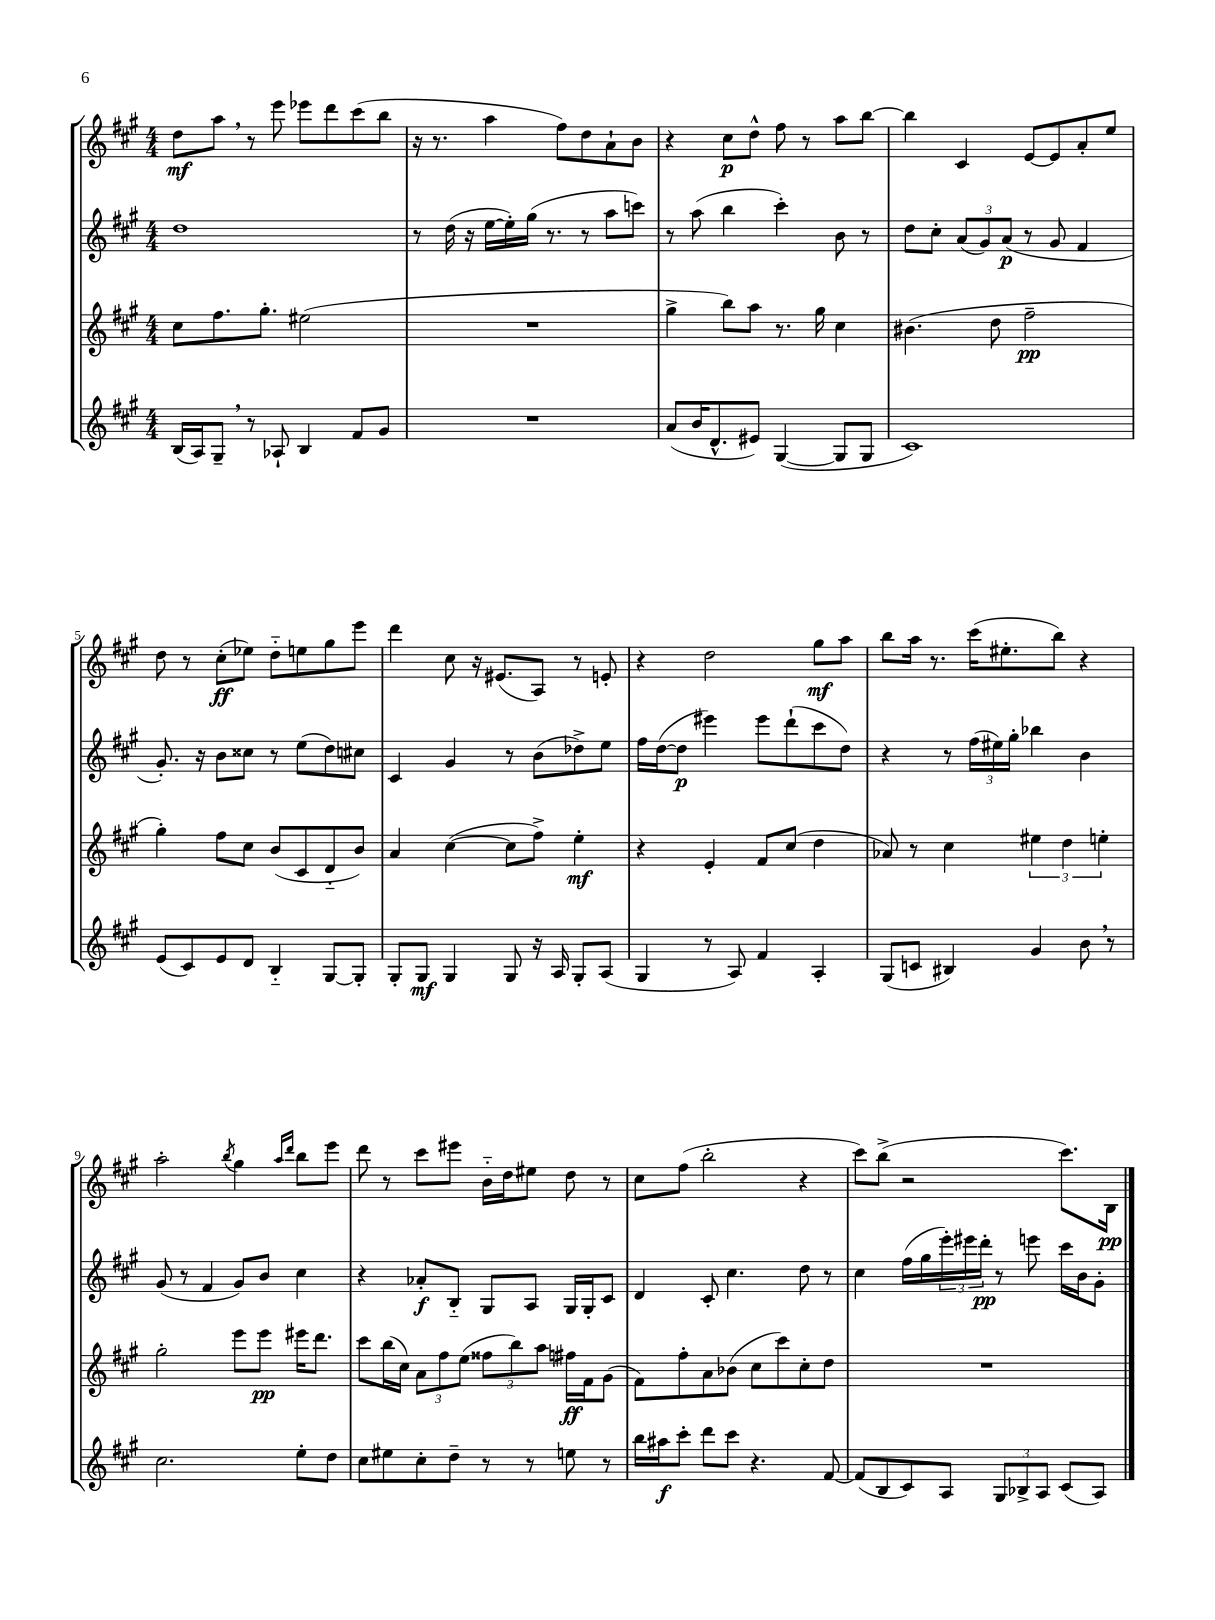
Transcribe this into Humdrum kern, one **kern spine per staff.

**kern	**dynam	**kern	**dynam	**kern	**dynam	**kern	**dynam
*part4	*part4	*part3	*part3	*part2	*part2	*part1	*part1
*staff4	*staff4	*staff3	*staff3	*staff2	*staff2	*staff1	*staff1
*clefG2	*	*clefG2	*	*clefG2	*	*clefG2	*
*k[f#c#g#]	*	*k[f#c#g#]	*	*k[f#c#g#]	*	*k[f#c#g#]	*
*M4/4	*	*M4/4	*	*M4/4	*	*M4/4	*
=1	=1	=1	=1	=1	=1	=1	=1
(16B/LL	.	8cc#\L	.	1dd	.	8dd\L	mf
16A/J)	.	.	.	.	.	.	.
8G#~,/J	.	8.ff#\	.	.	.	8aa,\J	.
8r	.	.	.	.	.	8r	.
.	.	8.gg#'\J	.	.	.	.	.
8A-X`/	.	.	.	.	.	8eee\	.
4B/	.	(2ee#X\	.	.	.	8eee-X\L	.
.	.	.	.	.	.	8ddd\	.
8f#/L	.	.	.	.	.	(8ccc#\	.
8g#/J	.	.	.	.	.	8bb\J	.
=2	=2	=2	=2	=2	=2	=2	=2
1r	.	1r	.	8r	.	16r	.
.	.	.	.	.	.	8.r	.
.	.	.	.	(16dd\	.	.	.
.	.	.	.	16r	.	.	.
.	.	.	.	[16ee\LL	.	4aa\	.
.	.	.	.	16ee'\])	.	.	.
.	.	.	.	(16gg#\JJ	.	.	.
.	.	.	.	8.r	.	.	.
.	.	.	.	.	.	8ff#\L)	.
.	.	.	.	8r	.	8dd\	.
.	.	.	.	8aa\L	.	8a`\	.
.	.	.	.	8cccn\J)	.	8b\J	.
=3	=3	=3	=3	=3	=3	=3	=3
(8a/L	.	4gg#^\	.	8r	.	4r	.
16b/K	.	.	.	(8aa\	.	.	.
8.d^^/	.	.	.	.	.	.	.
.	.	8bb\L)	.	4bb\	.	8cc#\L	p
8e#X/J)	.	8aa\J	.	.	.	8dd^^\J	.
([4G#/	.	8.r	.	4ccc#'\)	.	8ff#\	.
.	.	.	.	.	.	8r	.
.	.	16gg#\	.	.	.	.	.
8G#/L]	.	4cc#\	.	8b\	.	8aa\L	.
8G#/J	.	.	.	8r	.	[8bb\J	.
=4	=4	=4	=4	=4	=4	=4	=4
1c#)	.	(4.b#X\	.	8dd\L	.	4bb\]	.
.	.	.	.	8cc#'\J	.	.	.
.	.	.	.	(12a/L	.	4c#/	.
.	.	.	.	12g#/)	.	.	.
.	.	8dd\	.	.	.	.	.
.	.	.	.	(12a/J	p	.	.
.	.	2ff#~\	pp	8r	.	[8e/L	.
.	.	.	.	8g#/	.	8e/]	.
.	.	.	.	4f#/	.	8a'/	.
.	.	.	.	.	.	8ee/J	.
!!LO:LB:g=z
=5	=5	=5	=5	=5	=5	=5	=5
(8e/L	.	4gg#'\)	.	8.g#'/)	.	8dd\	.
8c#/)	.	.	.	.	.	8r	.
.	.	.	.	16r	.	.	.
8e/	.	8ff#\L	.	8b\L	.	(8cc#'\L	ff
8d/J	.	8cc#\J	.	8cc##X\J	.	8ee-X\J)	.
4B/	.	(8b/L	.	8r	.	8dd\L	.
.	.	8c#/	.	(8ee\L	.	8een\	.
[8G#/L	.	8d/	.	8dd\)	.	8gg#\	.
8G#'/J]	.	8b/J)	.	8cc#X\J	.	8eee\J	.
=6	=6	=6	=6	=6	=6	=6	=6
8G#'/L	.	4a/	.	4c#/	.	4ddd\	.
8G#/J	mf	.	.	.	.	.	.
4G#/	.	([4cc#\	.	4g#/	.	8cc#\	.
.	.	.	.	.	.	16r	.
.	.	.	.	.	.	(8.e#X/L	.
8G#/	.	8cc#\L]	.	8r	.	.	.
16r	.	8ff#^\J)	.	(8b\L	.	8A/J)	.
16A/	.	.	.	.	.	.	.
8G#'/L	.	4ee'\	mf	8dd-X^\)	.	8r	.
(8A/J	.	.	.	8ee\J	.	8en'/	.
=7	=7	=7	=7	=7	=7	=7	=7
4G#/	.	4r	.	16ff#\LL	.	4r	.
.	.	.	.	([16dd\J	.	.	.
.	.	.	.	8dd\J]	p	.	.
8r	.	4e'/	.	4eee#X\)	.	2dd\	.
8A/)	.	.	.	.	.	.	.
4f#/	.	8f#/L	.	8eee#\L	.	.	.
.	.	(8cc#/J	.	(8ddd`\	.	.	.
4A'/	.	4dd\	.	8ccc#\	.	8gg#\L	mf
.	.	.	.	8dd\J)	.	8aa\J	.
=8	=8	=8	=8	=8	=8	=8	=8
(8G#/L	.	8a-X/)	.	4r	.	8bb\L	.
8cn/J	.	8r	.	.	.	16aa\Jk	.
.	.	.	.	.	.	8.r	.
4B#X/)	.	4cc#\	.	8r	.	.	.
.	.	.	.	(24ff#\LL	.	(16ccc#\KL	.
.	.	.	.	24ee#X\)	.	.	.
.	.	.	.	.	.	8.ee#X'\	.
.	.	.	.	24gg#'\JJ	.	.	.
4g#/	.	6ee#X\	.	4bb-X\	.	.	.
.	.	.	.	.	.	8bb\J)	.
.	.	6dd\	.	.	.	.	.
8b,\	.	.	.	4b\	.	4r	.
.	.	6een'\	.	.	.	.	.
8r	.	.	.	.	.	.	.
!!LO:LB:g=z
=9	=9	=9	=9	=9	=9	=9	=9
2.cc#\	.	2gg#'\	.	(8g#/	.	2aa'\	.
.	.	.	.	8r	.	.	.
.	.	.	.	4f#/	.	.	.
.	.	.	.	.	.	8qbb/	.
.	.	8eee\L	.	8g#/L)	.	4gg#\	.
.	.	8eee\J	pp	8b/J	.	.	.
.	.	.	.	.	.	16qqaa/LL	.
.	.	.	.	.	.	16qqddd/JJ	.
8ee'\L	.	16eee#X\KL	.	4cc#\	.	8bb\L	.
.	.	8.ddd\J	.	.	.	.	.
8dd\J	.	.	.	.	.	8eee\J	.
=10	=10	=10	=10	=10	=10	=10	=10
8cc#\L	.	8ccc#\L	.	4r	.	8ddd\	.
8ee#X\	.	(16bb\L	.	.	.	8r	.
.	.	16cc#\JJ)	.	.	.	.	.
8cc#'\	.	12a\L	.	8a-X'/L	f	8ccc#\L	.
.	.	12ff#\	.	.	.	.	.
8dd~\J	.	.	.	8B/J	.	8eee#X\J	.
.	.	(12ee\J	.	.	.	.	.
8r	.	12ff##X\L	.	8G#/L	.	16b\LL	.
.	.	.	.	.	.	16dd\J	.
.	.	12bb\)	.	.	.	.	.
8r	.	.	.	8A/J	.	8ee#X\J	.
.	.	12aa\J	.	.	.	.	.
8een\	.	16ff#X\LL	ff	16G#/LL	.	8dd\	.
.	.	16f#\J	.	16G#'/J	.	.	.
8r	.	(8g#\J	.	8c#/J	.	8r	.
=11	=11	=11	=11	=11	=11	=11	=11
16bb\LL	.	8f#\L)	.	4d/	.	8cc#\L	.
16aa#X\J	f	.	.	.	.	.	.
8ccc#'\J	.	8ff#'\	.	.	.	(8ff#\J	.
8ddd\L	.	8a\	.	8c#'/	.	2bb'\	.
8ccc#\J	.	(8b-X\J	.	4.cc#\	.	.	.
4.r	.	8cc#\L	.	.	.	.	.
.	.	8ccc#\)	.	.	.	.	.
.	.	8cc#'\	.	8dd\	.	4r	.
[8f#/	.	8dd\J	.	8r	.	.	.
=12	=12	=12	=12	=12	=12	=12	=12
(8f#/L]	.	1r	.	4cc#\	.	8ccc#\L)	.
8B/	.	.	.	.	.	(8bb^\J	.
8c#/)	.	.	.	(16ff#\LL	.	2r	.
.	.	.	.	16gg#\	.	.	.
8A/J	.	.	.	24eee'\)	.	.	.
.	.	.	.	24eee#X\	.	.	.
.	.	.	.	24ddd'\JJ	pp	.	.
12G#/L	.	.	.	8r	.	.	.
12B-X^/	.	.	.	.	.	.	.
.	.	.	.	8eeen\	.	.	.
12A/J	.	.	.	.	.	.	.
(8c#/L	.	.	.	16ccc#\LL	.	8.ccc#\L)	.
.	.	.	.	16b\J	.	.	.
8A/J)	.	.	.	8g#'\J	.	.	.
.	.	.	.	.	.	16B\Jk	pp
==	==	==	==	==	==	==	==
*-	*-	*-	*-	*-	*-	*-	*-
